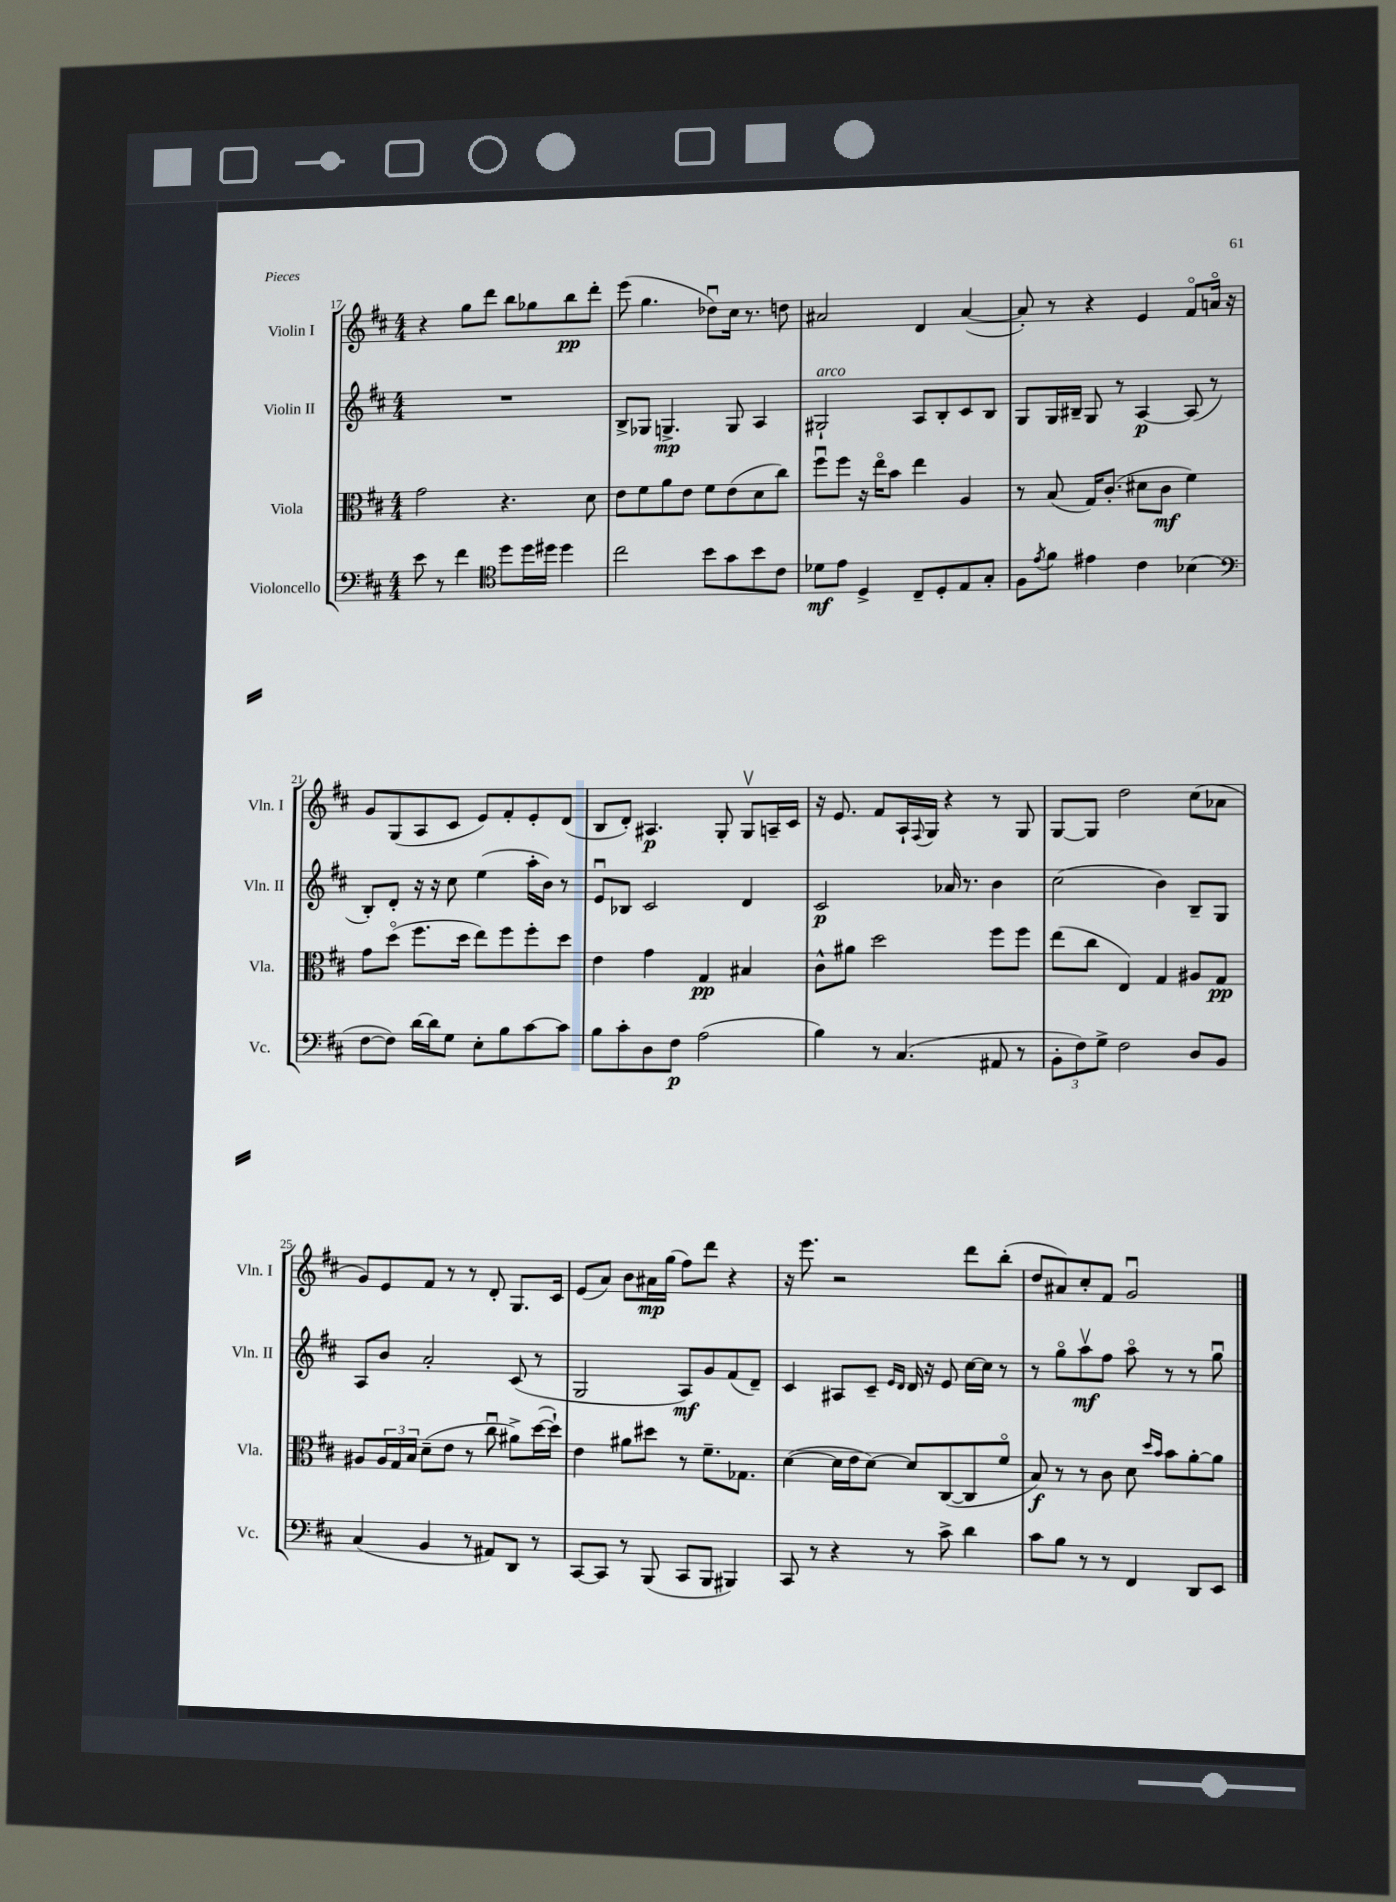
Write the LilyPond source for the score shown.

<<
\new StaffGroup <<
\new Staff = "s0" \with { instrumentName = "Violin I" shortInstrumentName = "Vln. I" } {
    \clef treble \key d \major \numericTimeSignature \time 4/4
    r4 g''8 d'''8 b''8 ges''8 b''8\pp d'''8-. |
    e'''8( g''4. des''8\downbow) cis''16 r8. d''8 |
    ais'2 d'4 ais'4~( |
    ais'8-.) r8 r4 e'4 fis'8\flageolet a'16\flageolet r16 |
    g'8 g8( a8 cis'8 e'8) fis'8-. e'8-. d'8( |
    b8 d'8-.) ais4.\p g8-. g8\upbow a16-- cis'16 |
    r16 e'8. fis'8 a16-! \appoggiatura { fis8 } g16 r4 r8 g8 |
    g8~ g8 d''2 cis''8( aes'8 |
    g'8) e'8 fis'8 r8 r8 d'8-. g8. cis'16 |
    e'8( a'8) b'8 ais'16\mp g''16( fis''8) d'''8 r4 |
    r16 e'''8. r2 d'''8 b''8-.( |
    d''8 ais'8) cis''8-. fis'8 g'2\downbow \bar "|." |
}
\new Staff = "s1" \with { instrumentName = "Violin II" shortInstrumentName = "Vln. II" } {
    \clef treble \key d \major \numericTimeSignature \time 4/4
    R1 |
    b8-> ges8 g4.->\mp g8 a4 |
    gis2-!^\markup { \italic "arco" } a8 b8-. cis'8 b8 |
    g8 g16 bis16-- g8 r8 a4~\p a8( r8 |
    b8-.) d'8-. r16 r16 cis''8 e''4( a''16-. b'16) r8 |
    e'8\downbow bes8 cis'2 d'4 |
    cis'2\p aes'16 r8. b'4 |
    cis''2( b'4) b8-- g8 |
    a8 b'8 a'2-. cis'8( r8 |
    g2 a8\mf) g'8 fis'8( d'8--) |
    cis'4 ais8 cis'8-- \grace { e'16 d'16 } d'16 r16 e'8 cis''16~ cis''16 r8 |
    r8 g''8\flageolet a''8\upbow\mf fis''8 a''8\flageolet r8 r8 g''8\downbow \bar "|." |
}
\new Staff = "s2" \with { instrumentName = "Viola" shortInstrumentName = "Vla." } {
    \clef alto \key d \major \numericTimeSignature \time 4/4
    g'2 r4. d'8 |
    e'8 fis'8 a'8 e'8 fis'8 e'8( d'8 cis''8) |
    fis''8\downbow fis''8 r16 e''16\flageolet b'8 e''4 a4 |
    r8 b8( g16) cis'8.-.( dis'8 cis'8\mf fis'4) |
    g'8 d''8\flageolet( fis''8. d''16 e''8) fis''8 fis''8-. d''8 |
    e'4 g'4 g4\pp bis4 |
    cis'8-^ ais'8 d''2 fis''8 fis''8 |
    e''8( cis''8 e4) g4 ais8 g8\pp |
    ais8 \tuplet 3/2 { ais16 g16 b16 } d'8--( e'8 r8 cis''8\downbow ais'8->) d''16~( d''16-!) |
    e'4 ais'8 dis''8 r8 fis'8.-- ges8. |
    d'4~( d'16 e'16 d'8~) d'8 cis8~( cis8 fis'8\flageolet |
    b8\f) r8 r8 cis'8 d'8 \grace { d''16 b'16 } b'8 a'8~-. a'8 \bar "|." |
}
\new Staff = "s3" \with { instrumentName = "Violoncello" shortInstrumentName = "Vc." } {
    \clef bass \key d \major \numericTimeSignature \time 4/4
    e'8 r8 fis'4 \clef tenor d''8 d''16 dis''16 dis''4 |
    cis''2 b'8 g'8 b'8 cis'8 |
    des'8\mf e'8 d4-> cis8-- d8-. e8 g8-. |
    fis8 \acciaccatura { e'8 } fis'8 eis'4 cis'4 bes4( |
    \clef bass fis8~ fis8) d'16~ d'16 g8 e8-. b8 cis'8~ cis'8 |
    b8 cis'8-. d8 fis8\p a2( |
    b4) r8 cis4.( ais,8 r8 |
    \tuplet 3/2 { b,8-. fis8) g8-> } fis2 d8 b,8 |
    cis4( b,4 r8 ais,8) d,8 r8 |
    cis,8~ cis,8 r8 b,,8( cis,8 b,,8 bis,,4) |
    cis,8 r8 r4 r8 cis'8-> d'4 |
    cis'8 b8 r8 r8 fis,4 d,8 e,8 \bar "|." |
}
>>
>>
\layout { \context { \Score currentBarNumber = #17 } }
